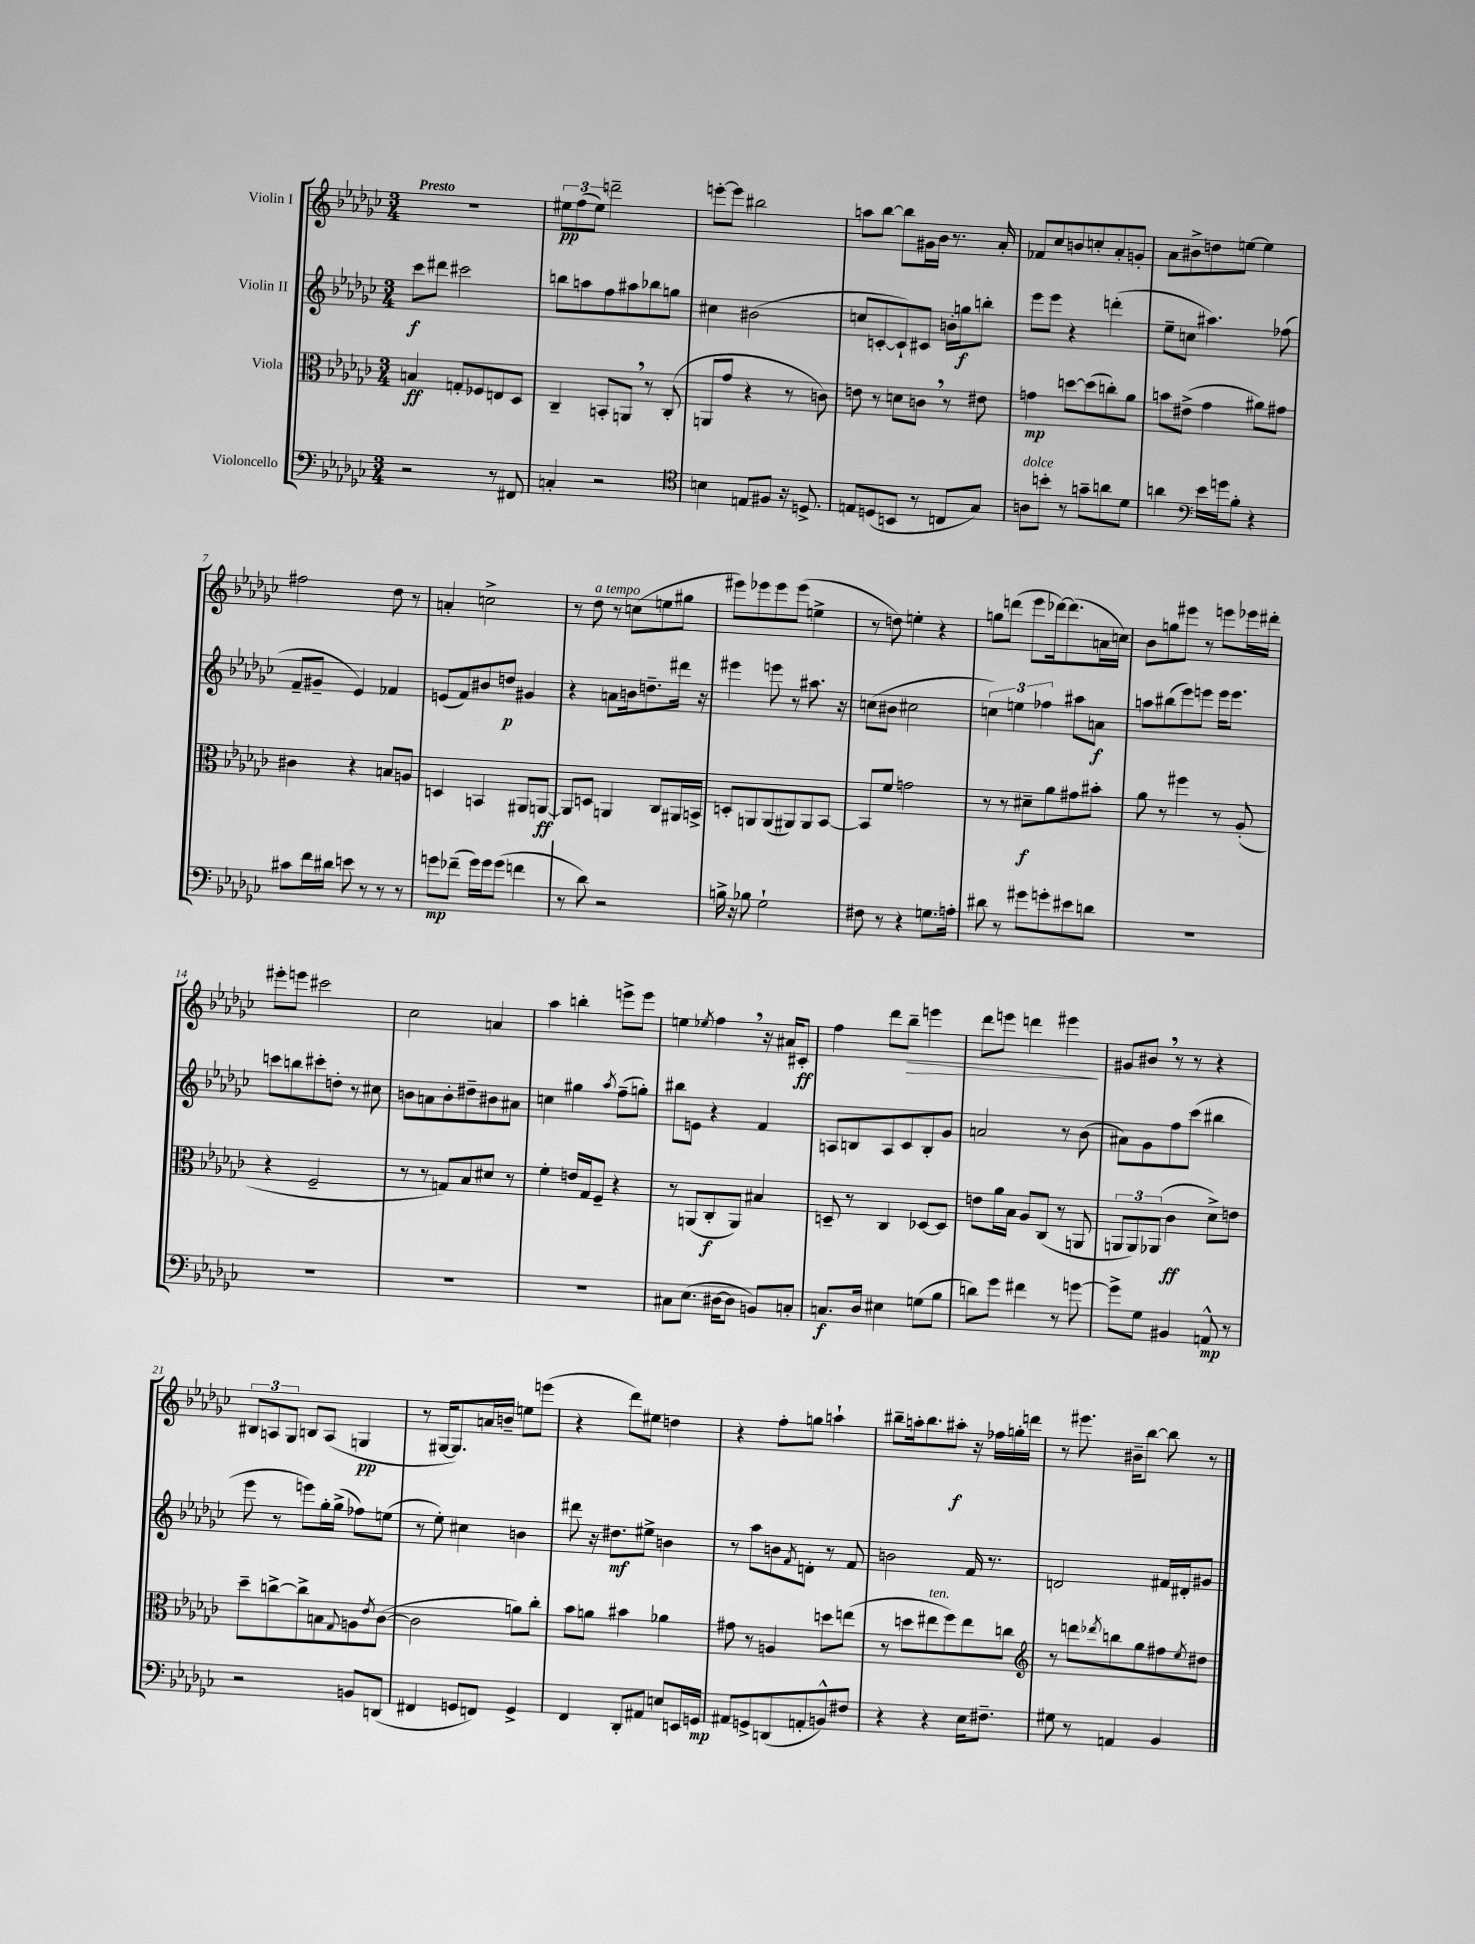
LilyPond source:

<<
\new StaffGroup <<
\new Staff = "s0" \with { instrumentName = "Violin I" } {
    \clef treble \key ges \major \numericTimeSignature \time 3/4 \tempo "Presto"
    R2. |
    \tuplet 3/2 { eis''8\pp f''8( eis''8) } d'''2-- |
    e'''8~-. e'''8 bis''2 |
    a''8 bes''8~ bes''8 gis'16 bes'16 r8. aes'16-. |
    fes'8 ces''8 b'8 c''8-. aes'8-. g'8-. |
    aes'8 bis'8-> d''8 e''8~ e''4 |
    fis''2 des''8 r8 |
    a'4-. c''2-> |
    r8 des''8^\markup { \italic "a tempo" } r8 c''8( e''8 gis''8 |
    eis'''8) ees'''8 ees'''8 ees'''8( e''4-> |
    r8 d''8) e''4-. r4 |
    g''8 d'''8( ees'''8 des'''16~) des'''8.( a'16 c''16) |
    bes'8 g''8 eis'''8 r8 e'''8 ees'''16 dis'''16-. |
    eis'''8-. e'''8 cis'''2 |
    ces''2 a'4 |
    aes''4 b''4-. e'''8-> e'''8 |
    e''4 \acciaccatura { ees''8 } f''4 \breathe r16 ais'16 cis'8-.\ff |
    f''4 des'''8 bes''8--\> e'''4 |
    des'''8 e'''8 d'''4 eis'''4\! |
    gis'8 bis'8 \breathe r8 r8 r4 |
    \tuplet 3/2 { bis8 a8 ges8 } b8 a8( g4\pp |
    r8 gis16~ gis8.) a'16 b'16-- e''8 e'''8( |
    r4 des'''8) eis''8 d''4 |
    r4 f''8-. g''8 a''4-! |
    bis''8-- a''16-. bis''8. ais''8-.\f r16 fes''16 g''16-. d'''16 |
    r8 eis'''8. bis'16-- bes''8~ bes''8 r8 \bar "|." |
}
\new Staff = "s1" \with { instrumentName = "Violin II" } {
    \clef treble \key ges \major \numericTimeSignature \time 3/4
    ces'''8\f dis'''8 cis'''2 |
    b''8 a''8 f''8 ais''8 bes''8 g''8 |
    cis''4 bis'2( |
    c''8 c'8~-. c'8-!) cis'8 b'16-. g''16\f b''8-. |
    ees'''8 ees'''8 r4 d'''4-.( |
    ees''8-- c''8 ais''4.) fes''8( |
    f'8-- gis'8-- ees'4) fes'4 |
    e'8( f'8) bis'8 d''8\p gis'4 |
    r4 a'8 b'16 d''8.-- dis'''16 r16 |
    eis'''4 e'''8 r8 ais''8. r16 |
    c''8( bis'8 cis''2 |
    \tuplet 3/2 { c''4) e''4 fes''4 } ais''8 a'8\f |
    a''8 bis''8( ees'''8) e'''8 e'''16 e'''8. |
    c'''8 b''8 cis'''8-. d''8-. r8 cis''8 |
    b'8 a'8 b'8-. dis''8-- bis'8 ais'8 |
    c''4 gis''4 \acciaccatura { aes''8 } f''8--( g''8-.) |
    bis''8 e'8 r4 f'4 |
    a8 b8 a8 ces'8 b8-. ges'8 |
    a'2 r8 bes'8( |
    ais'8) ges'8 f''8 ces'''8( bis''4 |
    ees'''8 r8 e'''8) ges''16-. ges''16->( fes''8) e''8( |
    r8 ees''8-.) cis''4 b'4 |
    dis'''8 r16 dis''8.\mf eis''8-> b'4 |
    r8 aes''8 b'8 \acciaccatura { f'8 } d'8-. r8 f'8 |
    b'2 f'16 r8. |
    d'2 fis'16 dis'16-. gis'8 \bar "|." |
}
\new Staff = "s2" \with { instrumentName = "Viola" } {
    \clef alto \key ges \major \numericTimeSignature \time 3/4
    b4\ff g8-. fes8 e8 des8 |
    ces4-- b,8-. a,8 \breathe r8 ces8-.( |
    a,8 ges'8 r4 r8 c'8) |
    e'8 r8 d'8 c'8 \breathe r8 eis'8 |
    g'4\mp d''8~ d''8( c''8-.) aes'8 |
    b'8 eis'8->( ges'4 ais'8) gis'8 |
    cis'4 r4 b8 a8 |
    d4 b,4 ais,8 a,8~\ff |
    a,8 d8 a,4 ces8 ais,16 b,16-> |
    d8-. a,8 a,8( ais,8) ais,8 bes,8~ |
    bes,8 f'8 g'2 |
    r8 r8 dis'8--\f aes'8 gis'8 bis'8-. |
    aes'8 r8 fis''4 r8 aes8-.( |
    r4 f2-- |
    r8 r8 g8) bes8 dis'8 r8 |
    f'4-. e'16 ges16 f8-- r4 |
    r8 a,8( ces8-.\f a,8) bis4 |
    d8-- r8 ces4 des8~ des8 |
    e'8 aes'16 bes16 aes8 ces8( r8 a,8 |
    \tuplet 3/2 { a,8 a,8) aes,8( } ces'4\ff des'8->) e'8 |
    des''8-- c''8~-> c''8-> b8 \appoggiatura { ges8 } a8 \acciaccatura { ees'8 } ces'8~( |
    ces'2 a'8) ces''8-. |
    bes'8 a'8 bis'4 aes'4 |
    gis'8 r8 a4 d''8 e''8( |
    r8 d''8 eis''8^\markup { \italic "ten." } f''8) eis''8 c''8 |
    \clef treble r8 d'''8 \acciaccatura { des'''8 } b''8 ges''8 fis''8 \acciaccatura { ees''8 } dis''8 \bar "|." |
}
\new Staff = "s3" \with { instrumentName = "Violoncello" } {
    \clef bass \key ges \major \numericTimeSignature \time 3/4
    r2 r8 fis,8 |
    c4-. r2 |
    \clef tenor b4 e8 fis8 r16 d8.-> |
    e8 d8( b,8 r8 c8 ges8) |
    a8^\markup { \italic "dolce" } b'8-. r8 g'8-- a'8 des'8 |
    a'4 \clef bass ees'16 g'16 bes8-. r4 |
    cis'8 f'16 dis'16 e'8 r8 r8 r8 |
    g'8\mp fes'8--( g'16) g'16 g'8( f'4 |
    r8 des'8) r2 |
    b16-> r16 bes8 ges2-! |
    fis8 r8 r4 g8. a16-. |
    dis'8 r8 gis'8 g'8-. eis'8 d'8 |
    R2. |
    R2. |
    R2. |
    R2. |
    cis8 ees8.( dis16~ dis8 b,8) c8-. |
    c8.\f des16 eis4 g8( bes8 |
    d'8) ges'8 fis'4 r8 g'8~ |
    g'8-> ges8 bis,4 a,8-^\mp r8 |
    r2 b,8 d,8( |
    fis,4 g,8 f,8) g,4-> |
    f,4 des,8-. ais,8 e8 e,16 g,16\mp |
    ais,8 g,8-> d,8( a,8-. b,8-^) fis8 |
    r4 r4 ees16 fis8.-- |
    gis8 r8 a,4 bes,4 \bar "|." |
}
>>
>>
